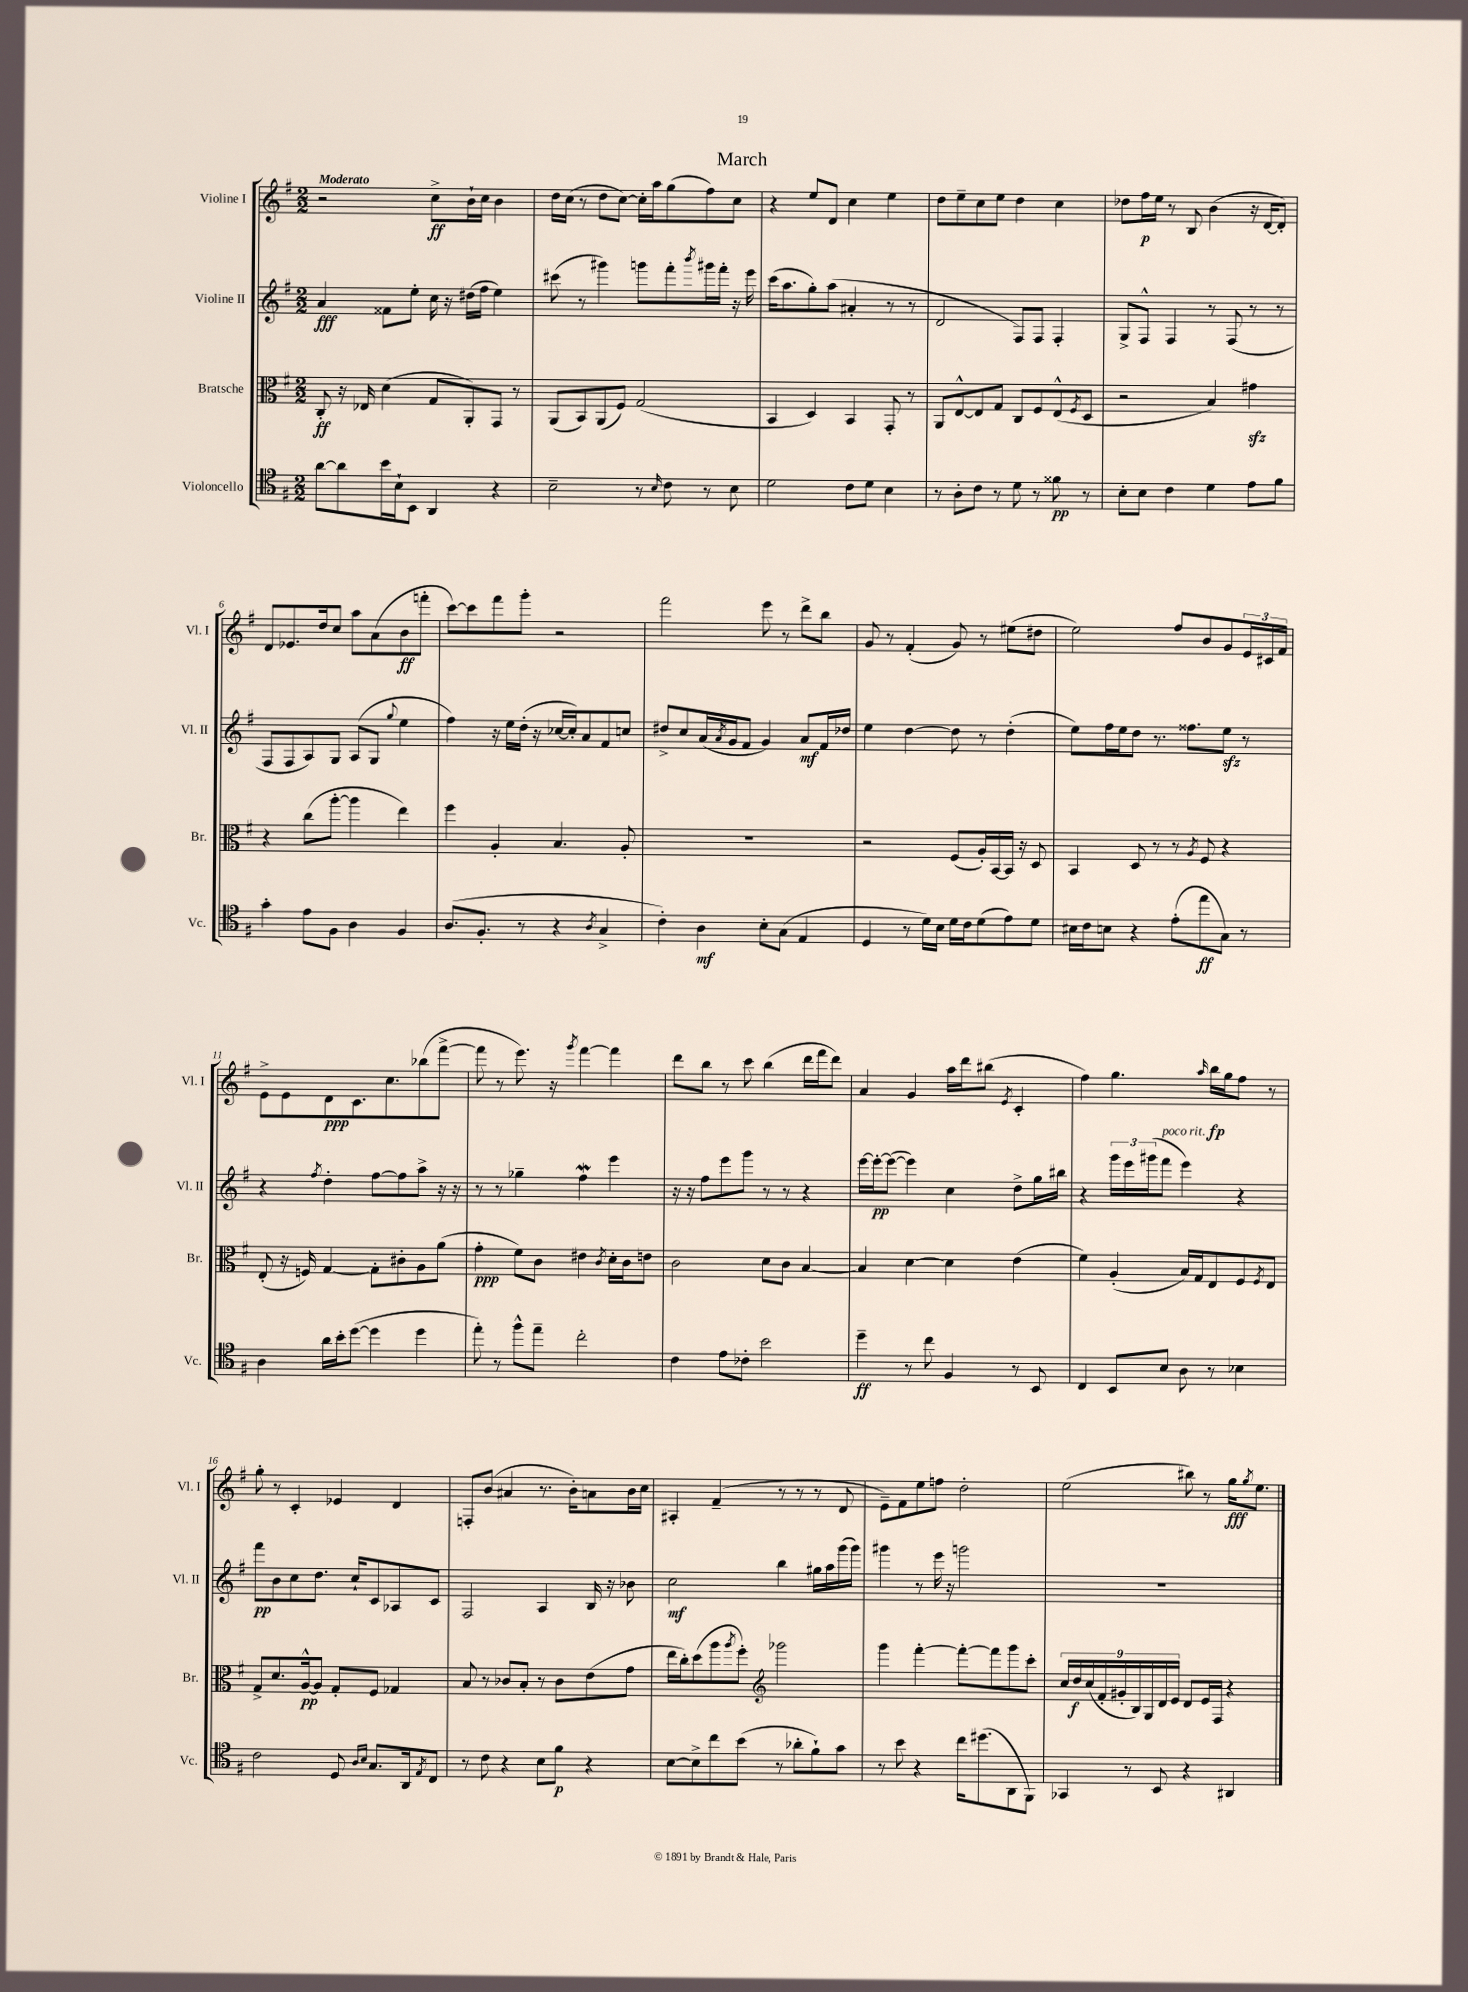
\header { title = "March" }
<<
\new StaffGroup <<
\new Staff = "s0" \with { instrumentName = "Violine I" shortInstrumentName = "Vl. I" } {
    \clef treble \key g \major \numericTimeSignature \time 2/2 \tempo "Moderato"
    r2 c''8->\ff b'16-! c''16 b'4 |
    d''16 c''16( r8 d''8 c''8~) c''16-. a''16 g''8( fis''8) c''8 |
    r4 e''8 d'8 c''4 e''4 |
    d''8 e''8-- c''8 e''8 d''4 c''4 |
    des''8 fis''16\p e''16 r8 b8 b'4( r16 d'16~ d'8-.) |
    d'8 ees'8. d''16 c''8 a''8 a'8( b'8\ff f'''8-. |
    c'''8~) c'''8 fis'''8 g'''8-. r2 |
    fis'''2 e'''8 r8 d'''8-> b''8 |
    g'8 r8 fis'4-.( g'8) r8 eis''8( dis''8 |
    e''2) fis''8 b'8 g'8 \tuplet 3/2 { e'16 cis'16 fis'16 } |
    e'8-> e'8 d'8\ppp c'8. c''8. bes''8( fis'''8~-> |
    fis'''8 r8 e'''8.) r16 \acciaccatura { g'''8 } fis'''4~ fis'''4 |
    d'''8 b''8 r8 c'''8 b''4( d'''16 fis'''16 d'''8) |
    a'4 g'4 a''16 d'''16 bis''8( \acciaccatura { e'8 } c'4-. |
    fis''4) g''4. \grace { a''16 } b''16\fp g''16 fis''8 r8 |
    g''8-. r8 c'4-. ees'4 d'4 |
    f8-. b'8( ais'4 r8. b'16-.) a'8 b'16 c''16 |
    ais4-. fis'4--( r8 r8 r8 d'8 |
    e'8--) fis'8 e''8 f''8 d''2-. |
    e''2( bis''8) r8 g''16\fff \acciaccatura { g''8 } e''8. \bar "|." |
}
\new Staff = "s1" \with { instrumentName = "Violine II" shortInstrumentName = "Vl. II" } {
    \clef treble \key g \major \numericTimeSignature \time 2/2
    a'4\fff fisis'8 e''8-. c''16 r16 dis''16( fis''16 e''4) |
    cis'''8( r8 gis'''4) g'''8 fis'''8-. \acciaccatura { b'''8 } gis'''16 fis'''16-. r16 e'''16 |
    c'''16( a''8. g''8-.) a''8( ais'4-. r8 r8 |
    d'2 fis8) fis8 fis4-. |
    g8-> fis8-^ fis4 r8 fis8( r8 r8 |
    fis8 fis8 a8) g8 a8( g8 \appoggiatura { g''8 } e''4 |
    fis''4) r16 e''16 d''16-.( r16 ces''16~ ces''16-.) a'8 fis'8 c''8 |
    dis''8-> c''8 a'16( \acciaccatura { a'8 } g'16 fis'8 g'4) a'8\mf fis'16 des''16 |
    e''4 d''4~ d''8 r8 d''4-.( |
    e''8) fis''16 e''16 d''8 r8. fisis''8. e''8\sfz r8 |
    r4 \acciaccatura { fis''8 } d''4-. fis''8~ fis''8 a''8-> r16 r16 |
    r8 r8 ges''4-- fis''4\mordent e'''4 |
    r16 r16 fis''8 e'''8 g'''8 r8 r8 r4 |
    e'''16~ e'''16~-.\pp e'''8~( e'''4) c''4 d''8-> g''16 bis''16 |
    r4 \tuplet 3/2 { g'''16 e'''16 gis'''16( } fis'''8^\markup { \italic "poco rit." } e'''4) r4 |
    fis'''8\pp b'8 c''8 d''8. c''16-! c'8 aes8 c'8 |
    fis2 a4 b16 r16 bes'8 |
    c''2\mf b''4 gis''16 a''16 g'''16( g'''16) |
    gis'''4 r8 e'''16 r16 g'''2 |
    R1 \bar "|." |
}
\new Staff = "s2" \with { instrumentName = "Bratsche" shortInstrumentName = "Br." } {
    \clef alto \key g \major \numericTimeSignature \time 2/2
    c8-.\ff r16 ees16 d'4( g8 a,8-.) g,8 r8 |
    a,8( b,8) a,8( fis8) g2( |
    b,4 d4) b,4 g,8-. r8 |
    a,8 e8~-^ e8 g8 c8 fis8 e8-^( \acciaccatura { fis8 } d8 |
    r2 b4) gis'4\sfz |
    r4 c''8( a''8~-. a''4 e''4) |
    fis''4 a4-. b4. a8-. |
    R1 |
    r2 fis8( a16-.) b,16~ b,16 r16 d8 |
    b,4 d8 r8 r8 \acciaccatura { a8 } fis8 r4 |
    e8-.( r16 f16) g4~ g8-. cis'8-. a8 a'8( |
    g'4-.\ppp fis'8) c'8 eis'4 \acciaccatura { c'8 } d'16-. c'16 e'8 |
    c'2 d'8 c'8 b4~ |
    b4 d'4~ d'4 e'4( |
    fis'4) a4-.( b16) g16 e8 fis8 \acciaccatura { fis8 } e8 |
    g8-> d'8. a16~-^\pp a8 g8-. fis8 ges4 |
    b8 r8 ces'8 b8-. r8 ces'8 e'8( g'8 |
    e''16 c''16-.) d''8( a''8 \acciaccatura { a''8 } fis''8-.) \clef treble ges'''2 |
    g'''4 fis'''4~-. fis'''8~-. fis'''8 g'''8 c'''8-. |
    \tuplet 9/8 { c''16 d''16\f c''16( fis'16-. gis'16-. b16) g16 d'16 e'16 } d'8 e'16 fis16 r4 \bar "|." |
}
\new Staff = "s3" \with { instrumentName = "Violoncello" shortInstrumentName = "Vc." } {
    \clef tenor \key g \major \numericTimeSignature \time 2/2
    a'8~ a'8 b'16 b16-! b,8 a,4 r4 |
    b2-- r8 \grace { b16 } c'8 r8 b8 |
    d'2 c'8 d'8 b4 |
    r8 a8-. c'8 r8 d'8 r8 fisis'8\pp r8 |
    b8-. b8 c'4 d'4 e'8 fis'8 |
    g'4-. e'8 fis8 a4 fis4 |
    a8.( fis8.-. r8 r4 \acciaccatura { a8 } g4-> |
    c'4-.) a4\mf b8-. g8( e4 |
    d4 r8 d'16) b16 d'16 c'16 d'8( e'8) d'8 |
    bis16 c'16 b8 r4 e'8-.( e''8\ff g8) r8 |
    a4 a'16 b'16-. d''8~( d''4 d''4 |
    e''8-.) r8 fis''8-^ e''8-- c''2-. |
    c'4 e'8 ces'8-. b'2 |
    d''4--\ff r8 c''8 fis4 r8 b,8 |
    c4 b,8 b8 a8 r8 bes4 |
    c'2 d8 \grace { a16 b16 } g8. a,16 \acciaccatura { e8 } c8 |
    r8 c'8 r4 b8 fis'8\p r4 |
    b8~ b8-> c''8 b'8( r8 aes'8-. fis'8-!) g'8 |
    r8 b'8 r4 c''16 dis''8.( a,8 fis,8) |
    ges,4 r8 b,8 r4 ais,4 \bar "|." |
}
>>
>>
